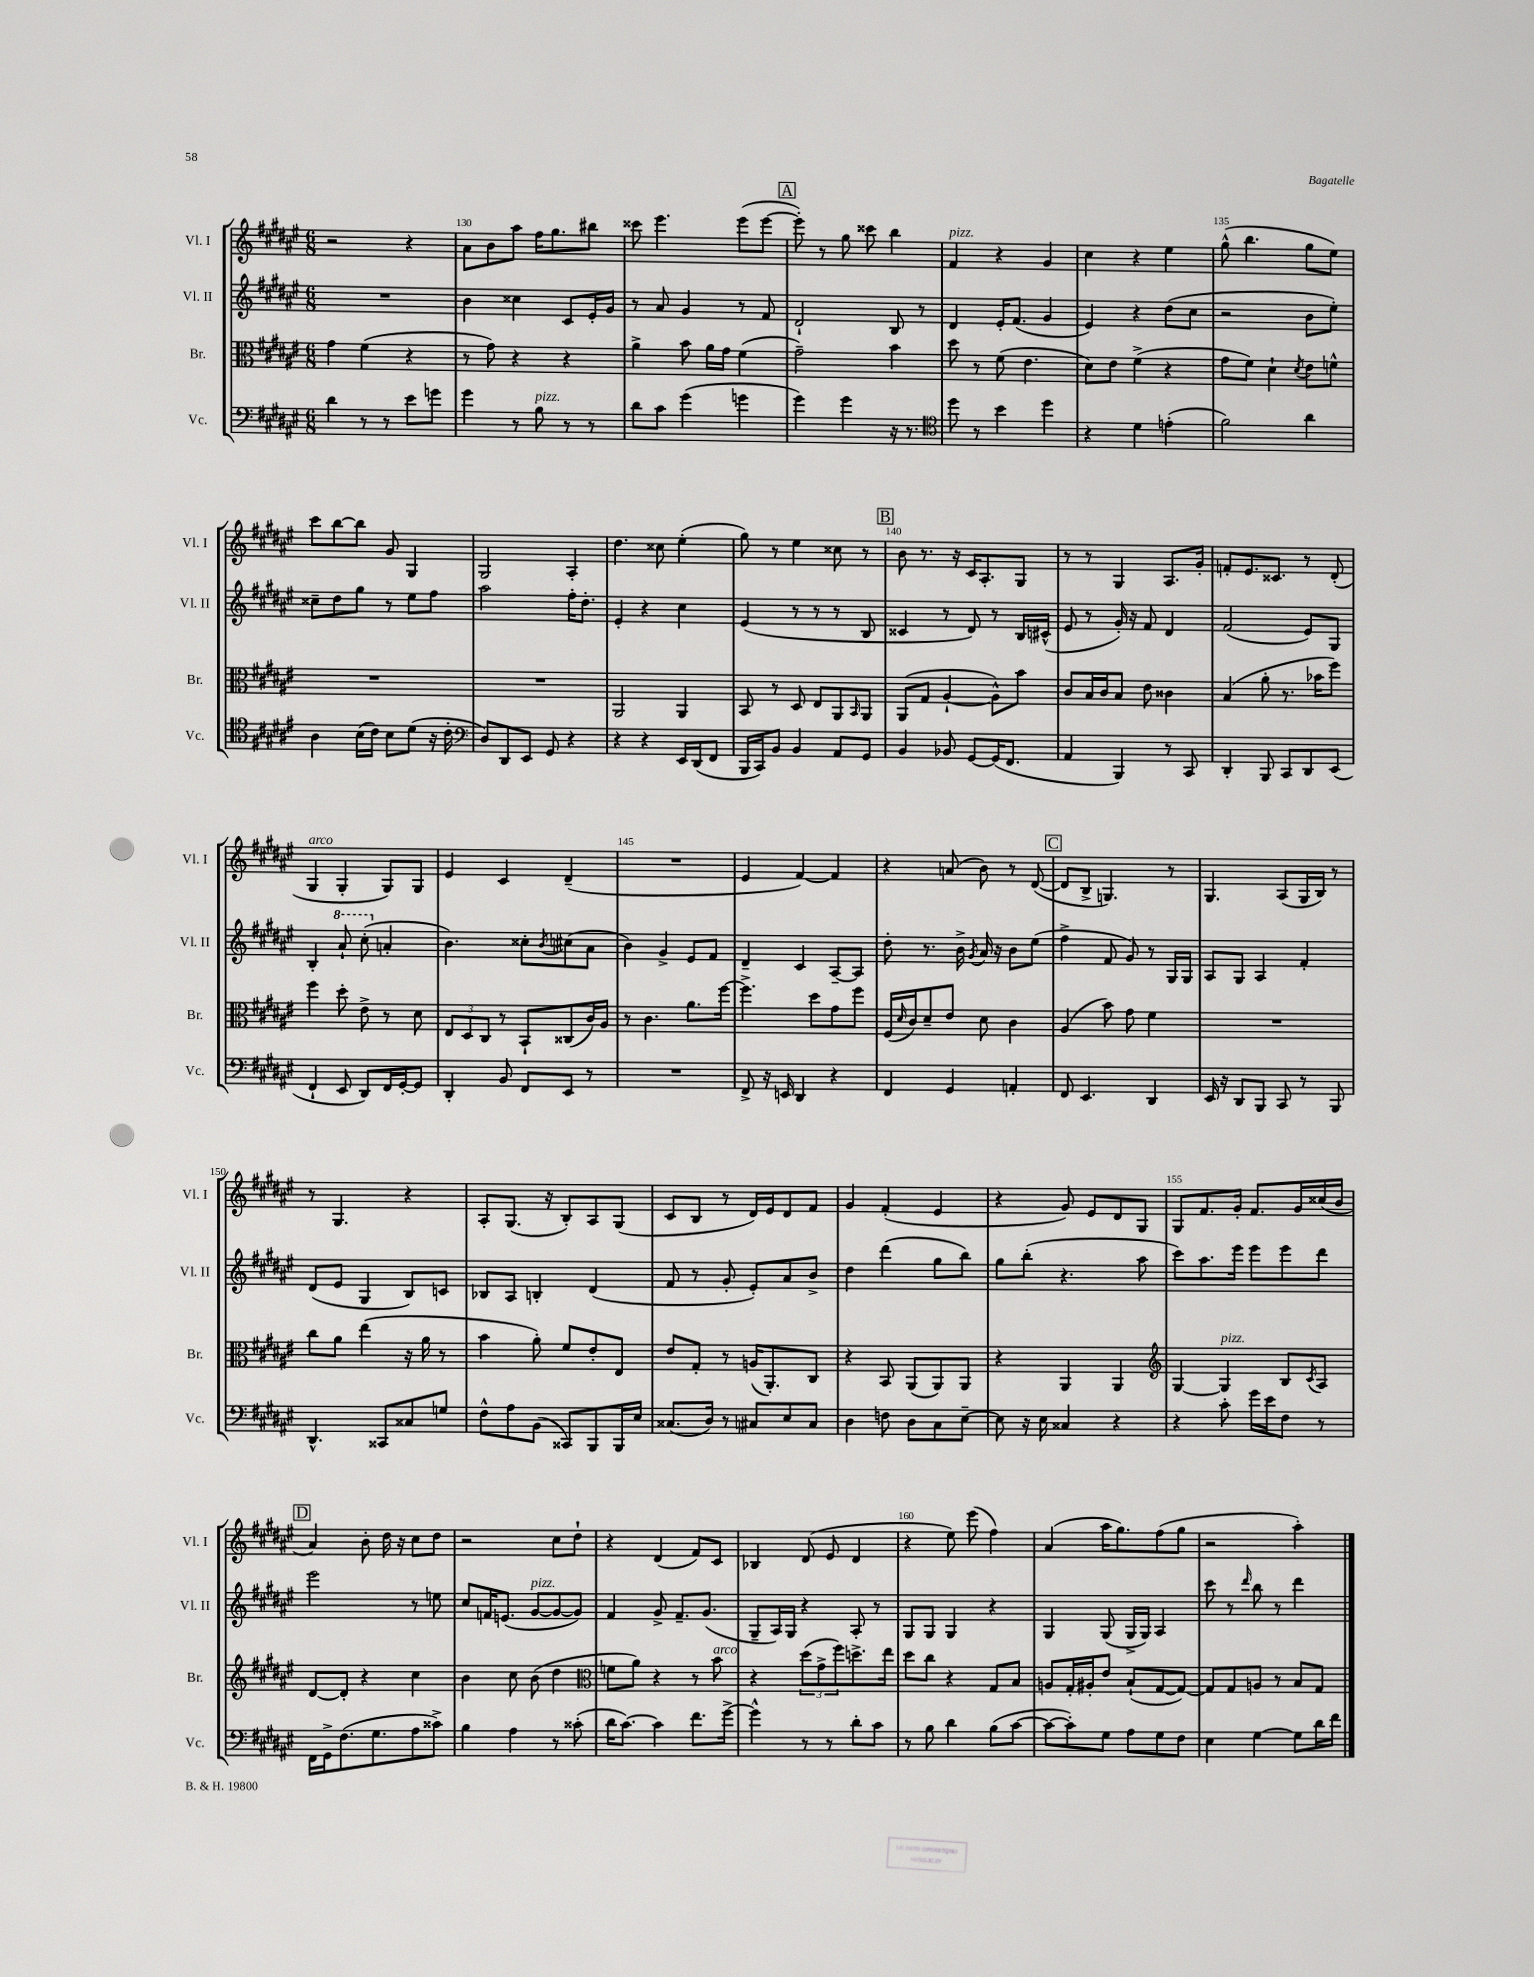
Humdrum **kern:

**kern	**kern	**kern	**kern
*part4	*part3	*part2	*part1
*staff4	*staff3	*staff2	*staff1
*I"Vc.	*I"Br.	*I"Vl. II	*I"Vl. I
*I'Vc.	*I'Br.	*I'Vl. II	*I'Vl. I
*clefF4	*clefC3	*clefG2	*clefG2
*k[f#c#g#d#a#e#]	*k[f#c#g#d#a#e#]	*k[f#c#g#d#a#e#]	*k[f#c#g#d#a#e#]
*M6/8	*M6/8	*M6/8	*M6/8
=129	=129	=129	=129
4d#\	4g#\	2.r	2r
8r	(4f#\	.	.
8r	.	.	.
8e#\L	4r	.	4r
8gn\J	.	.	.
=130	=130	=130	=130
4g#\	8r	4b\	8a#\L
.	8g#\)	.	8b\
8r	4r	4cc##X\	8aa#\J
!LO:TX:a:i:t=pizz.	!	!	!
8B\	.	.	16ff#\KL
.	.	.	8.gg#\
8r	4r	8c#/L	.
8r	.	16e#'/L	8bb#X\J
.	.	16g#/JJ	.
=131	=131	=131	=131
8d#\L	4a#^\	8r	8ccc##X\
8c#\J	.	8a#/	4.eee#\
(4g#\	8b\	4g#/	.
.	16a#\LL	.	.
.	16g#\JJ	.	.
4gn\	(4f#\	8r	(8eee#\L
.	.	8f#/	[8eee#\J
!!LO:REH:place=s1:t=A
=132	=132	=132	=132
4g#\)	2g#~\)	2d#`/	8eee#'\])
.	.	.	8r
4g#\	.	.	8gg#\
.	.	.	8ccc##X\
16r	4b\	8B/	4bb\
8.r	.	.	.
.	.	8r	.
=133	=133	=133	=133
*clefC4	*	*	*
!	!	!	!LO:TX:a:i:t=pizz.
8dd#\	8dd#\	4d#/	4f#/
8r	8r	.	.
4b\	(8f#\	16e#'/KL	4r
.	.	(8.f#/J	.
.	4.e#\	.	.
4dd#\	.	4g#/	4g#/
=134	=134	=134	=134
4r	8d#\L)	4e#/)	4cc#\
.	8e#\J	.	.
4d#\	(4f#^\	4r	4r
(4en'\	4r	(8dd#\L	4ee#\
.	.	8cc#\J	.
=135	=135	=135	=135
2f#\)	8g#\L	2r	(8gg#^^\
.	8f#\J)	.	4.bb\
.	4d#`\	.	.
.	8qd#/	.	.
4a#\	8e#\L	8b\L	8gg#\L
.	8fn^^\J	8ee#'\J)	8ee#\J)
!!LO:LB:g=z
=136	=136	=136	=136
4A#\	2.r	8cc##X~\L	8ccc#\L
.	.	8dd#\	[8bb\
(16B\LL	.	8gg#\J	8bb\J]
16c#\JJ)	.	.	.
8B\L	.	8r	8g#/
(8d#\J	.	8ee#\L	4G#/
16r	.	8ff#\J	.
16c#'\	.	.	.
=137	=137	=137	=137
*clefF4	*	*	*
8D#/L)	2.r	2aa#\	2G#/
8DD#/	.	.	.
8EE#/J	.	.	.
8GG#/	.	.	.
4r	.	16ff#'\KL	4A#'/
.	.	8.dd#'\J	.
=138	=138	=138	=138
4r	2AA#/	4e#'/	4.dd#\
4r	.	4r	.
.	.	.	8cc##X\
16EE#/LL	4AA#/	4cc#\	(4ee#'\
(16DD#/J	.	.	.
8FF#/J	.	.	.
=139	=139	=139	=139
16BBB/LL	8BB/	(4e#/	8gg#\)
16CC#/J)	.	.	.
8BB/J	8r	.	8r
4BB/	8D#/	8r	4ee#\
.	8E#/L	8r	.
8AA#/L	8AA#/	8r	8cc##X\
.	16qqBB/	.	.
8GG#/J	8AA#/J	8B/	8r
!!LO:REH:place=s1:t=B
=140	=140	=140	=140
4BB/	(8AA#/L	4c##X/	8b\
.	8G#/J	.	8.r
8BB-X/	[4A#`/	8r	.
.	.	.	16r
[8GG#/L	.	8d#/)	16c#/KL
.	.	.	8.A#'/
(16GG#/K]	8A#^^\L])	8r	.
8.FF#/J	.	.	.
.	8b\J	16B/LL	8G#/J
.	.	(16c#X^^/JJ	.
=141	=141	=141	=141
4AA#/	8c#/L	8e#/	8r
.	16B/L	8r	8r
.	16c#/J	.	.
4BBB/)	8B/J	16g#'/)	4G#/
.	.	16r	.
.	8e#\	8f#/	.
8r	4c##X\	4d#/	8.A#/L
8CC#/	.	.	.
.	.	.	16g#'/Jk
=142	=142	=142	=142
4DD#'/	(4B/	(2f#/	8fn'/L
.	.	.	8.e#/
8BBB/	8a#'\	.	.
.	.	.	8.c##X/J
8CC#/L	8.r	.	.
8DD#/	.	8e#/L)	8r
.	16b-X\KL	.	.
(8EE#/J	8ff#\J)	8G#/J	(8d#'/
!!LO:LB:g=z
=143	=143	=143	=143
!	!	!	!LO:TX:a:i:t=arco
4FF#`/	4ff#\	4B'/	4G#/
*	*	*8va	*
8EE#/	8dd#'\	8aa#`/	4G#'/
8DD#/L)	8e#^\	(8ccc#'\	.
*	*	*X8va	*
16FF#/L	8r	4an'/	8G#/L)
[16GG#'/J	.	.	.
8GG#/J]	8d#\	.	8G#/J
=144	=144	=144	=144
4DD#'/	12E#/L	4.b\)	4e#/
.	12D#/	.	.
.	12C#/J	.	.
8BB/	8r	.	4c#/
8FF#/L	8BB`/L	8cc##X'\L	.
.	.	8qb/	.
8EE#/J	(8C##X/	(8cc#X\	(4d#~/
8r	16c#/L)	8a#\J	.
.	16A#/JJ	.	.
=145	=145	=145	=145
2.r	8r	4b\)	2.r
.	4.c#\	.	.
.	.	4g#^/	.
.	8.a#\L	8e#/L	.
.	.	8f#/J	.
.	[16ff#\Jk	.	.
=146	=146	=146	=146
8FF#^/	4.ff#^\]	4d#~/	4e#/
16r	.	.	.
16EEn/	.	.	.
4DD#/	.	4c#/	[4f#/)
.	8dd#\L	.	.
4r	8g#\	[8A#~/L	4f#/]
.	8ff#\J	8A#/J]	.
=147	=147	=147	=147
4FF#/	(16F#/LL	8dd#'\	4r
.	16qqd#/	.	.
.	16c#/J)	.	.
.	8d#~/	8.r	.
4GG#/	8e#/J	.	(8an/
.	.	16b^\	.
.	.	8qg#/	.
.	8d#\	16a#/	8b\)
.	.	16r	.
4AAn'/	4c#\	8b\L	8r
.	.	(8ee#\J	([8d#/
!!LO:REH:place=s1:t=C
=148	=148	=148	=148
8FF#/	(4A#/	4ff#^\	8d#/L]
4.EE#/	.	.	8B^/J
.	8b\)	8f#/	4.Gn/)
.	8g#\	8g#/)	.
4DD#/	4f#\	8r	.
.	.	16G#/LL	8r
.	.	16G#/JJ	.
=149	=149	=149	=149
16EE#/	2.r	8A#/L	4.G#/
16r	.	.	.
8DD#/L	.	8G#/J	.
8BBB/J	.	4A#/	.
8CC#/	.	.	(8A#/L
8r	.	4f#'/	16G#/L
.	.	.	16B/JJ)
8BBB/	.	.	8r
!!LO:LB:g=z
=150	=150	=150	=150
4.DD#^^/	8cc#\L	(8d#/L	8r
.	8a#\J	8e#/J	4.G#/
.	(4ee#\	4G#/	.
8CC##X/L	.	.	.
8C##X/	16r	8B/L)	4r
.	16a#\	.	.
8Gn/J	8r	8cn/J	.
=151	=151	=151	=151
8F#^^\L	4b\	8B-X/L	8A#'/L
8A#\	.	8A#/J	(8.G#/J
(8BB\J	8a#'\)	4Bn'/	.
.	.	.	16r
8CC##X/L)	8f#/L	.	8B'/L)
8BBB/	8e#'/	(4d#/	8A#/
16BBB/L	8E#/J	.	(8G#/J
16E#/JJ	.	.	.
=152	=152	=152	=152
(8.C##X/L	8e#/L	8f#/	8c#/L
.	8G#'/J	8r	8B/J
16D#/Jk)	.	.	.
8r	8r	8g#'/	8r
8C#X/L	(16An/KL	8e#'/L)	16d#/LL)
.	8.AA#'/)	.	16e#/J
8E#/	.	8a#/	8d#/
8C#/J	8C#/J	8b^/J	8f#/J
=153	=153	=153	=153
4D#\	4r	4dd#\	4g#/
8Fn\	8BB/	(4ddd#\	(4f#'/
8D#\L	(8AA#/L	.	.
8C#\	8AA#/)	8gg#\L	4e#/
[8E#~\J	8AA#/J	8bb\J)	.
=154	=154	=154	=154
8E#\]	4r	8gg#\L	4r
16r	.	(8bb'\J	.
16E#\	.	.	.
4C##X/	4AA#/	4.r	8g#/)
.	.	.	8e#/L
4r	4AA#/	.	8d#/
.	.	8aa#\	8G#/J
=155	=155	=155	=155
*	*clefG2	*	*
4r	[4G#/	8ccc#\L)	8G#/L
.	.	8.aa#\	8.f#/
!	!LO:TX:a:i:t=pizz.	!	!
8c#'\	4G#/]	.	.
.	.	16eee#\Jk	16g#'/Jk
16g#\LL	.	8eee#\L	8.f#/L
16e#\J	.	.	.
8F#\J	8B/L	8eee#\	.
.	.	.	16g#/L
.	8qc#/	.	.
8r	8A#/J	8ddd#\J	(16cc##X/
.	.	.	16b/JJ
!!LO:LB:g=z
!!LO:REH:place=s1:t=D
=156	=156	=156	=156
16FF#\LL	[8d#/L	2eee#\	4a#/)
16GG#^\J	.	.	.
(8.F#\	8d#'/J]	.	.
.	4r	.	8b'\
8.G#\	.	.	.
.	.	.	16dd#\
.	.	.	16r
8A#\	4cc#\	8r	8cc#\L
8c##X^\J)	.	8een\	8dd#\J
=157	=157	=157	=157
4B\	4b\	8cc#/L	2r
.	.	16fn/K	.
.	.	(8.en/J	.
4A#\	8cc#\	.	.
!	!	!LO:TX:a:i:t=pizz.	!
.	(8b\	[8g#/L	.
8r	4dd#\	8g#/_	8cc#\L
(8c##X'\	.	8g#/J])	8dd#`\J
=158	=158	=158	=158
*	*clefC3	*	*
16d#\KL	8fn\L	4f#/	4r
[8.c#\J)	.	.	.
.	8a#\J)	.	.
4c#\]	4r	8g#^/	(4d#/
.	.	8.f#~/L	.
8.f#\L	8r	.	8f#/L)
.	.	(8.g#/J	.
!	!LO:TX:a:i:t=arco	!	!
.	8b\	.	8c#/J
[16g#^\Jk	.	.	.
=159	=159	=159	=159
4g#^^\]	4r	8G#~/L	4B-X/
.	.	16A#/L)	.
.	.	16G#/JJ	.
8r	(12dd#\L	4r	(8d#/
.	12g#^\	.	.
8r	.	.	8e#/
.	12ff#\)	.	.
8d#'\L	8.ddn^\	8A#'/	4d#/
8c#\J	.	8r	.
.	16ee#\Jk	.	.
=160	=160	=160	=160
8r	8dd#\L	8G#/L	4r
8B\	8cc#\J	8G#/J	.
4d#\	4r	4G#/	8ee#\)
.	.	.	(8eee#\
(8B\L	8G#/L	4r	4ff#\)
[8c#\J	8B/J	.	.
=161	=161	=161	=161
8c#\L_	8An/L	4G#/	(4a#/
8c#'\])	16G#'/L	.	.
.	16A#X'/J	.	.
8G#\J	8e#/J	(8G#/	16aa#\KL
.	.	.	8.gg#\)
8A#\L	(8B`/L	16G#^/LL	.
.	.	16G#/JJ)	.
8G#\	[8G#/	4A#/	(8ff#\
8F#\J	8G#/J_)	.	8gg#\J
=162	=162	=162	=162
4E#\	8G#/L]	8ccc#\	2r
.	8G#/	8r	.
.	.	16qqddd#/	.
[4G#\	8An/J	8bb\	.
.	8r	8r	.
8G#\L]	8B/L	4ddd#\	4aa#'\)
16d#\L	8G#/J	.	.
16f#\JJ	.	.	.
==	==	==	==
*-	*-	*-	*-
